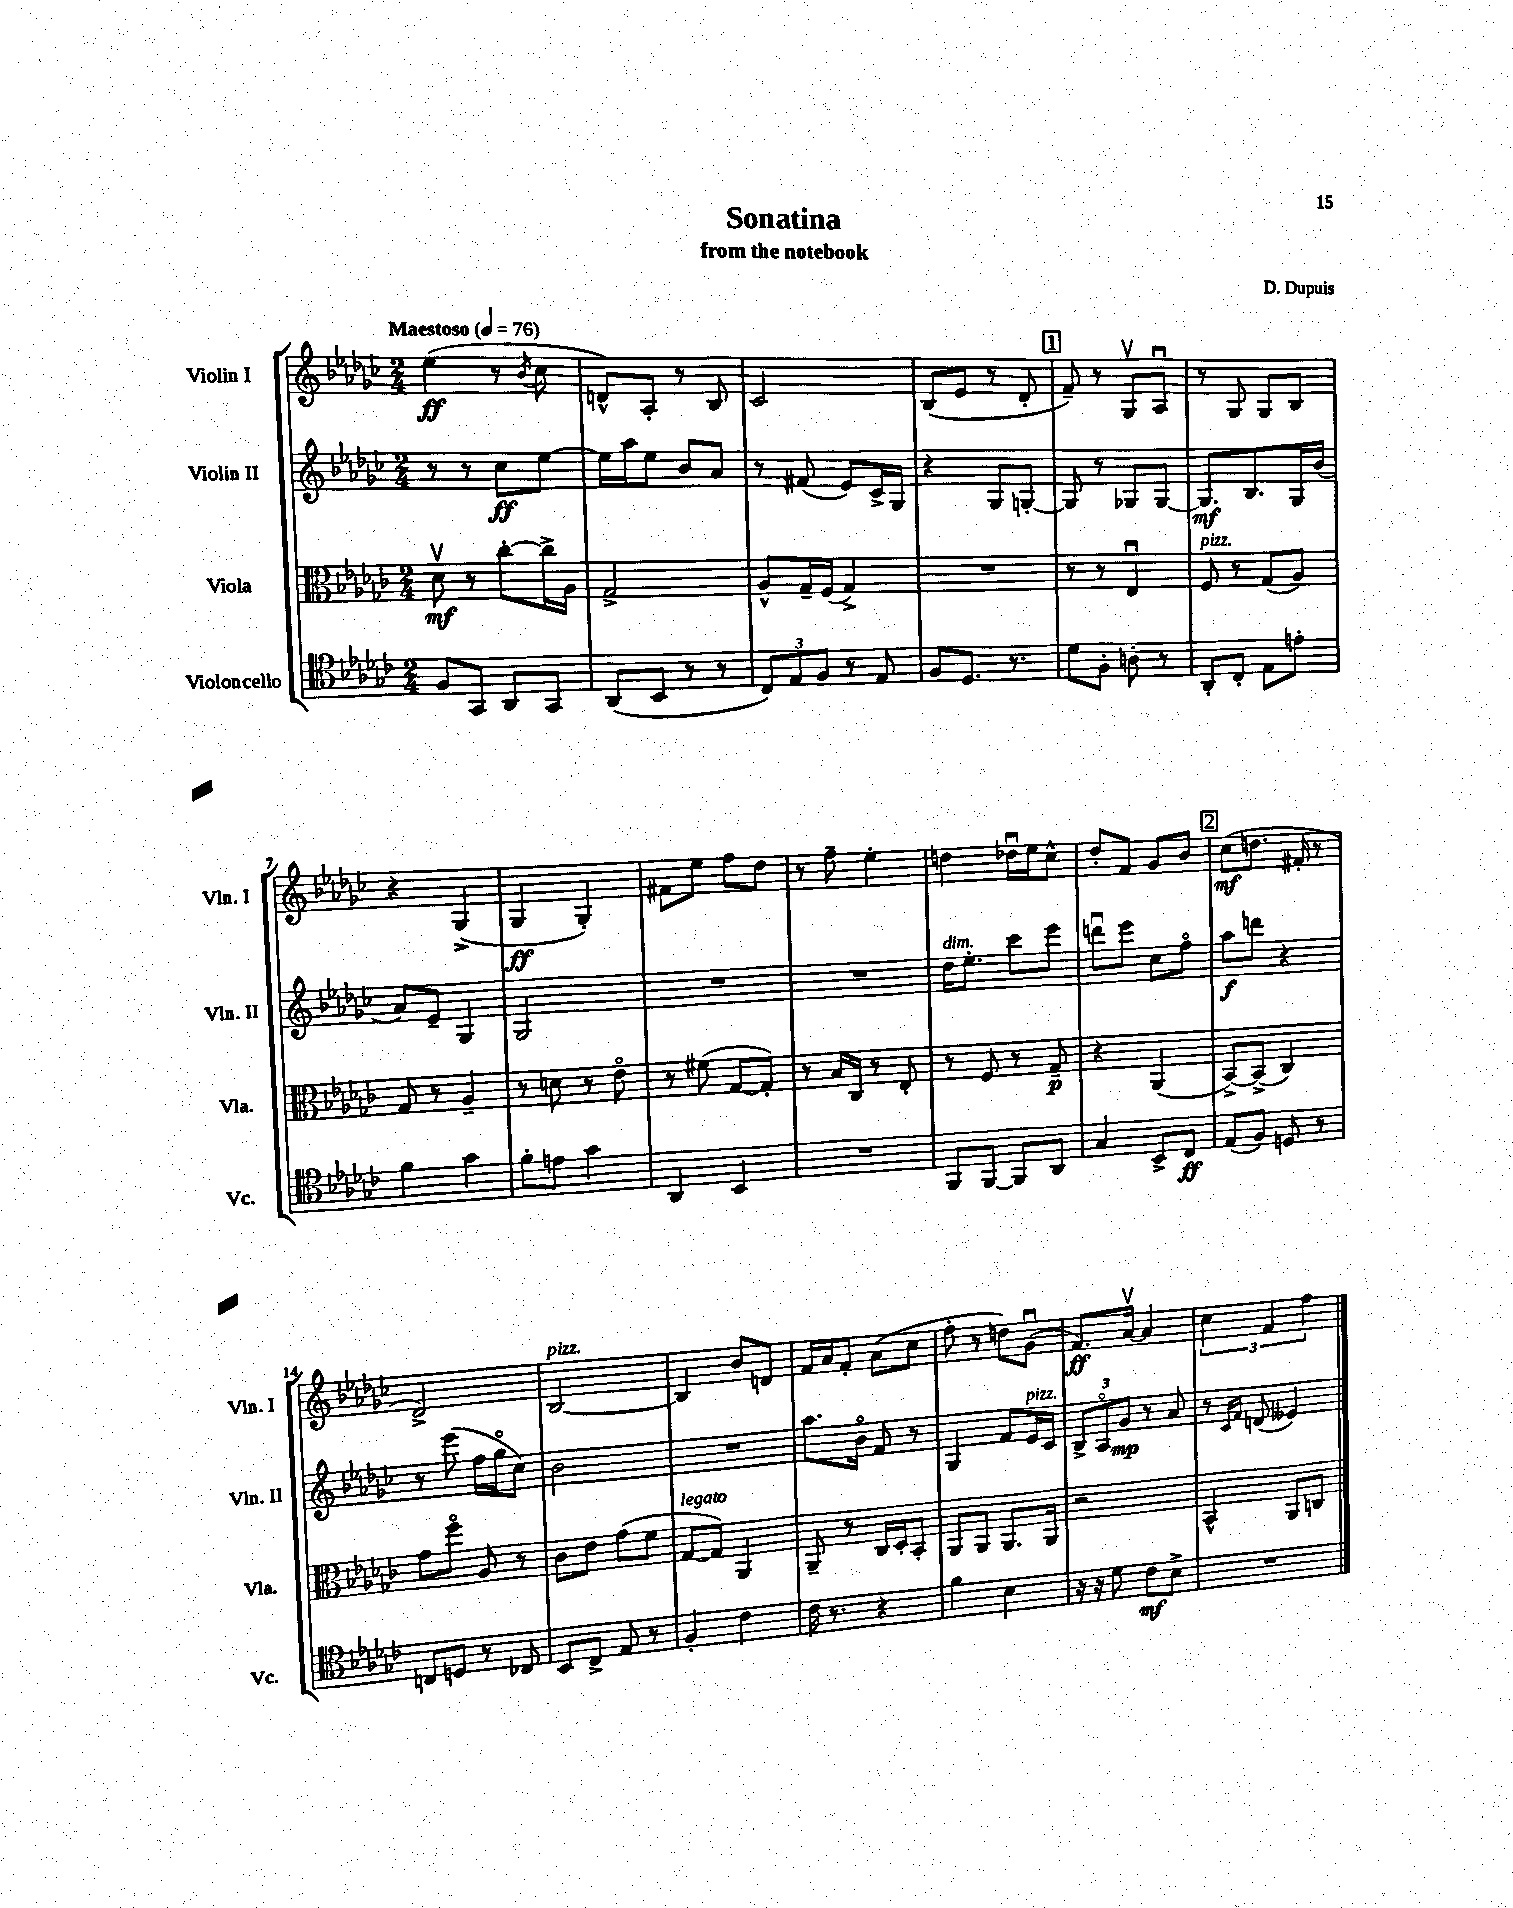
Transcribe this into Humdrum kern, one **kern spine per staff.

**kern	**dynam	**kern	**dynam	**kern	**dynam	**kern	**dynam
*part4	*part4	*part3	*part3	*part2	*part2	*part1	*part1
*staff4	*staff4	*staff3	*staff3	*staff2	*staff2	*staff1	*staff1
*I"Violoncello	*	*I"Viola	*	*I"Violin II	*	*I"Violin I	*
*I'Vc.	*	*I'Vla.	*	*I'Vln. II	*	*I'Vln. I	*
*clefC4	*	*clefC3	*	*clefG2	*	*clefG2	*
*k[b-e-a-d-g-c-]	*	*k[b-e-a-d-g-c-]	*	*k[b-e-a-d-g-c-]	*	*k[b-e-a-d-g-c-]	*
*M2/4	*	*M2/4	*	*M2/4	*	*M2/4	*
*MM76	*	*MM76	*	*MM76	*	*MM76	*
=1	=1	=1	=1	=1	=1	=1	=1
!	!	!	!	!	!	!LO:TX:a:B:t=Maestoso	!
8F/L	.	8d-v\	mf	8r	.	(4ee-\	ff
8GG-/J	.	8r	.	8r	.	.	.
8AA-/L	.	[8cc-'\L	.	8cc-\L	ff	8r	.
.	.	.	.	.	.	8qb-/	.
8GG-/J	.	16cc-^\L]	.	[8ee-\J	.	8cc-\	.
.	.	16A-\JJ	.	.	.	.	.
=2	=2	=2	=2	=2	=2	=2	=2
(8AA-/L	.	2G-^/	.	16ee-\LL]	.	8dn^^/L)	.
.	.	.	.	16aa-\J	.	.	.
8BB-/J	.	.	.	8ee-\J	.	8A-'/J	.
8r	.	.	.	8b-/L	.	8r	.
8r	.	.	.	8a-/J	.	8B-/	.
=3	=3	=3	=3	=3	=3	=3	=3
12C-/L)	.	8A-^^/L	.	8r	.	2c-/	.
12E-/	.	.	.	.	.	.	.
.	.	16G-~/L	.	(8f#X/	.	.	.
12F/J	.	.	.	.	.	.	.
.	.	(16F/JJ	.	.	.	.	.
8r	.	4G-^/)	.	8e-/L)	.	.	.
8E-/	.	.	.	16c-^/L	.	.	.
.	.	.	.	16G-/JJ	.	.	.
=4	=4	=4	=4	=4	=4	=4	=4
8F/L	.	2r	.	4r	.	(8B-/L	.
8.D-/J	.	.	.	.	.	8e-/J	.
.	.	.	.	8G-/L	.	8r	.
8.r	.	.	.	.	.	.	.
.	.	.	.	[8Gn'/J	.	8d-'/	.
!!LO:REH:place=s1:t=1
=5	=5	=5	=5	=5	=5	=5	=5
8d-\L	.	8r	.	8G/]	.	8f~/)	.
8F'\J	.	8r	.	8r	.	8r	.
8An'\	.	4E-u/	.	8G-X/L	.	8G-v/L	.
8r	.	.	.	[8G-/J	.	8A-u/J	.
=6	=6	=6	=6	=6	=6	=6	=6
!	!	!LO:TX:a:i:t=pizz.	!	!	!	!	!
8AA-'/L	.	8F/	.	8.G-/L]	mf	8r	.
8C-'/J	.	8r	.	.	.	8G-/	.
.	.	.	.	8.B-/	.	.	.
8E-\L	.	(8G-/L	.	.	.	8G-/L	.
8en'\J	.	8A-/J)	.	16G-/L	.	8B-/J	.
.	.	.	.	(16b-/JJ	.	.	.
!!LO:LB:g=z
=7	=7	=7	=7	=7	=7	=7	=7
4f\	.	8G-/	.	8a-/L)	.	4r	.
.	.	8r	.	8e-~/J	.	.	.
4g-\	.	4A-~/	.	4G-/	.	(4G-^/	.
=8	=8	=8	=8	=8	=8	=8	=8
8f'\L	.	8r	.	2G-/	.	4G-/	ff
8en\J	.	8dn\	.	.	.	.	.
4g-\	.	8r	.	.	.	4G-'/)	.
.	.	8e-\	.	.	.	.	.
=9	=9	=9	=9	=9	=9	=9	=9
4AA-/	.	8r	.	2r	.	8f#X\L	.
.	.	(8f#X\	.	.	.	8ee-\J	.
4BB-/	.	[8G-/L	.	.	.	8ff\L	.
.	.	8G-'/J])	.	.	.	8dd-\J	.
=10	=10	=10	=10	=10	=10	=10	=10
2r	.	8r	.	2r	.	8r	.
.	.	16B-/LL	.	.	.	8ff~\	.
.	.	16C-/JJ	.	.	.	.	.
.	.	8r	.	.	.	4ee-'\	.
.	.	8E-'/	.	.	.	.	.
=11	=11	=11	=11	=11	=11	=11	=11
!	!	!	!	!LO:TX:a:i:t=dim.	!	!	!
8FF/L	.	8r	.	16dd-\KL	.	4ddn\	.
.	.	.	.	8.ee-'\J	.	.	.
[8FF/J	.	8F/	.	.	.	.	.
8FF/L]	.	8r	.	8ccc-\L	.	16dd-Xu\LL	.
.	.	.	.	.	.	16ee-\J	.
8AA-/J	.	8G-~/	p	8eee-\J	.	8cc-^^\J	.
=12	=12	=12	=12	=12	=12	=12	=12
4G-/	.	4r	.	8dddnu\L	.	8dd-'/L	.
.	.	.	.	8eee-\J	.	8f/J	.
8BB-^/L	.	(4AA-/	.	8cc-\L	.	8g-/L	.
8C-/J	ff	.	.	8ff\J	.	8b-/J	.
!!LO:REH:place=s1:t=2
=13	=13	=13	=13	=13	=13	=13	=13
(8E-/L	.	[8BB-^/L)	.	8aa-\L	f	(8cc-\L	mf
8F/J)	.	(8BB-^/J]	.	8dddn\J	.	8.ddn\J	.
8Dn/	.	4C-/)	.	4r	.	.	.
.	.	.	.	.	.	16f#X'/	.
8r	.	.	.	.	.	8r	.
!!LO:LB:g=z
=14	=14	=14	=14	=14	=14	=14	=14
8Cn/L	.	8g-\L	.	8r	.	2d-^/)	.
8Dn/J	.	8ff\J	.	(8eee-\	.	.	.
8r	.	8A-/	.	16ff\LL	.	.	.
.	.	.	.	16gg-\J	.	.	.
8C-X/	.	8r	.	8cc-\J)	.	.	.
=15	=15	=15	=15	=15	=15	=15	=15
!	!	!	!	!	!	!LO:TX:a:i:t=pizz.	!
8BB-/L	.	8c-\L	.	2b-\	.	[2B-/	.
8C-^/J	.	8e-\J	.	.	.	.	.
8E-/	.	(8g-\L	.	.	.	.	.
8r	.	8f\J	.	.	.	.	.
=16	=16	=16	=16	=16	=16	=16	=16
!	!	!LO:TX:a:i:t=legato	!	!	!	!	!
4F'/	.	[8G-/L	.	2r	.	4B-/]	.
.	.	8G-/J])	.	.	.	.	.
4c-\	.	4AA-/	.	.	.	8b-/L	.
.	.	.	.	.	.	8dn/J	.
=17	=17	=17	=17	=17	=17	=17	=17
16c-\	.	8AA-~/	.	8.aa-\L	.	16f/LL	.
8.r	.	.	.	.	.	16a-/J	.
.	.	8r	.	.	.	8f'/J	.
.	.	.	.	16b-\Jk	.	.	.
4r	.	16C-/LL	.	8f/	.	(8a-\L	.
.	.	16D-'/J	.	.	.	.	.
.	.	8BB-'/J	.	8r	.	8cc-\J	.
=18	=18	=18	=18	=18	=18	=18	=18
4f\	.	8AA-/L	.	4G-/	.	8ff'\	.
.	.	8AA-/J	.	.	.	8r	.
4B-\	.	8.AA-/L	.	8f/L	.	8ddn\L)	.
!	!	!	!	!LO:TX:a:i:t=pizz.	!	!	!
.	.	.	.	16e-/L	.	(8g-u\J	.
.	.	16AA-/Jk	.	16c-/JJ	.	.	.
=19	=19	=19	=19	=19	=19	=19	=19
16r	.	2r	.	12B-^/L	.	8.f/L)	ff
16r	.	.	.	.	.	.	.
.	.	.	.	12A-/	.	.	.
8d-\	.	.	.	.	.	.	.
.	.	.	.	12g-/J	mp	.	.
.	.	.	.	.	.	[16a-v/Jk	.
8c-\L	mf	.	.	8r	.	4a-/]	.
8B-^\J	.	.	.	8a-/	.	.	.
=20	=20	=20	=20	=20	=20	=20	=20
2r	.	4BB-^^/	.	8r	.	6cc-\	.
.	.	.	.	16qqc-/LL	.	.	.
.	.	.	.	16qqf/JJ	.	.	.
.	.	.	.	(8dn/	.	.	.
.	.	.	.	.	.	6f/	.
.	.	8AA-/L	.	4e--X/)	.	.	.
.	.	.	.	.	.	6ff\	.
.	.	8Cn/J	.	.	.	.	.
==	==	==	==	==	==	==	==
*-	*-	*-	*-	*-	*-	*-	*-
